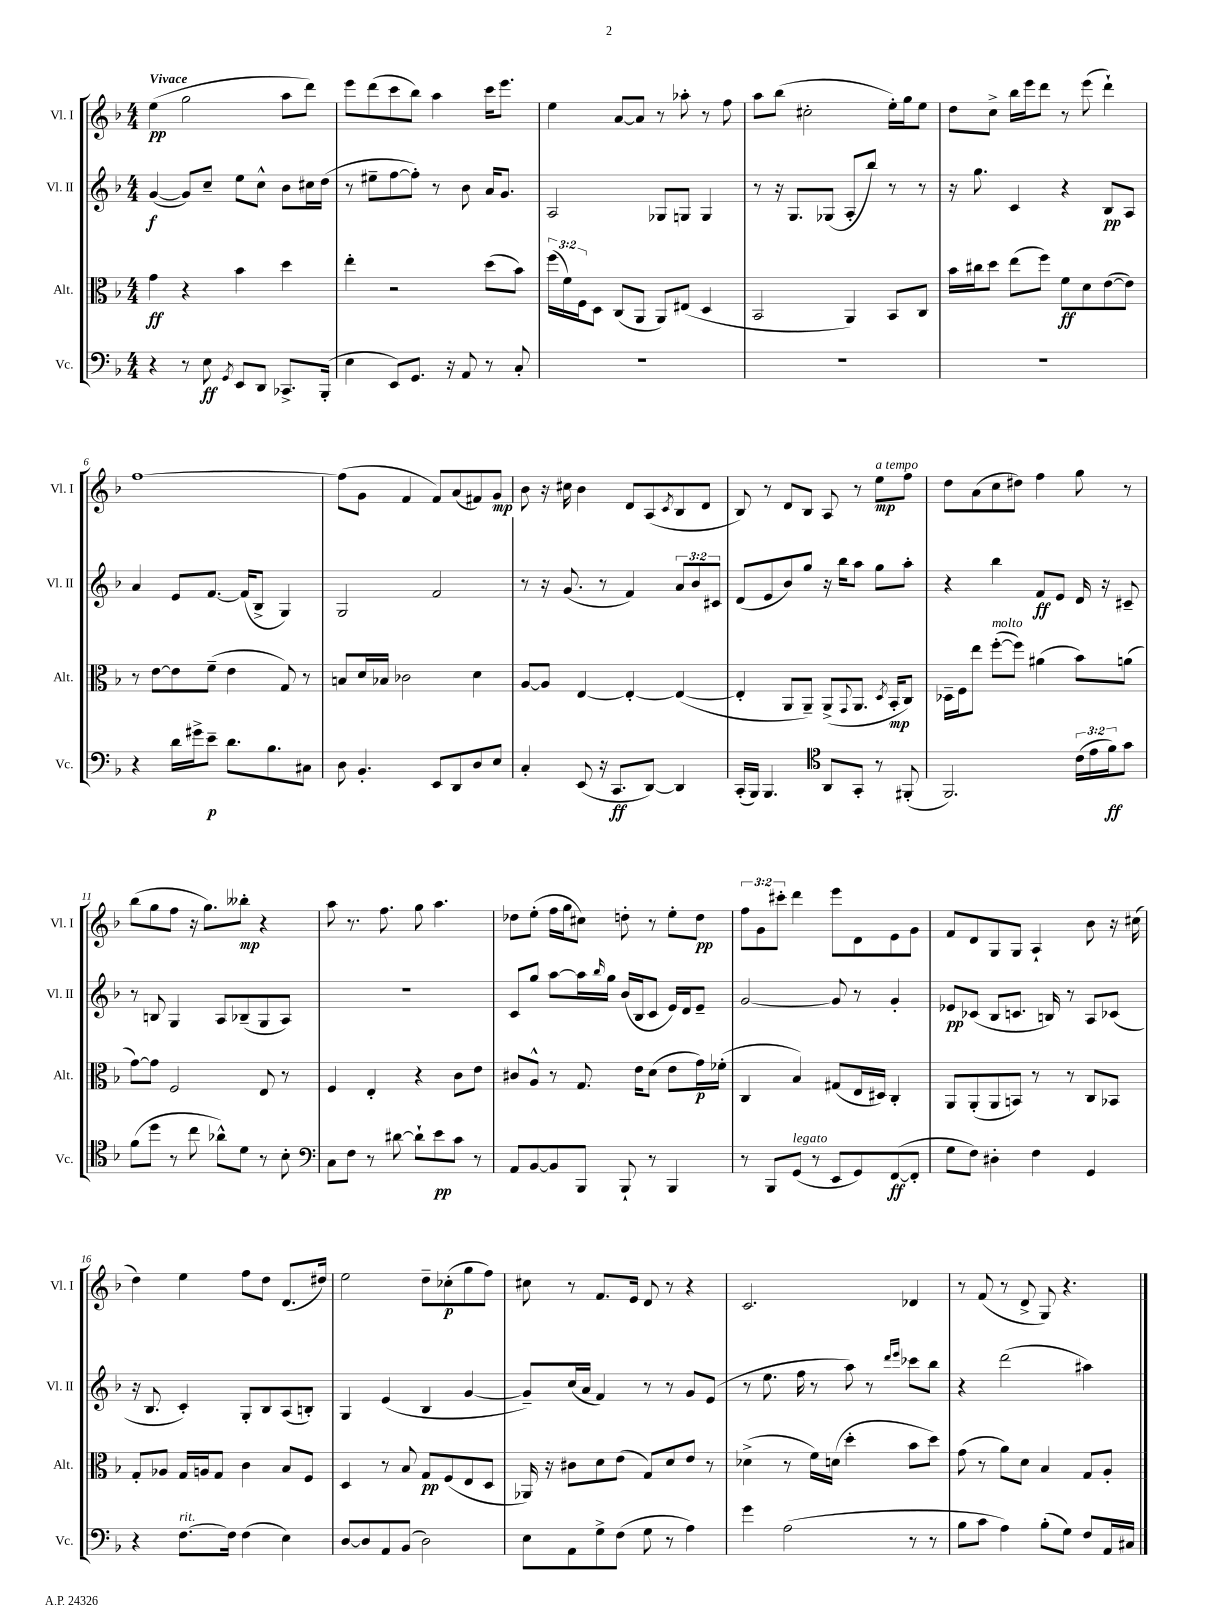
<<
\new StaffGroup <<
\new Staff = "s0" \with { instrumentName = "Vl. I" shortInstrumentName = "Vl. I" } {
    \clef treble \key f \major \numericTimeSignature \time 4/4 \override Staff.TupletNumber.text = #tuplet-number::calc-fraction-text \tempo "Vivace"
    e''4\pp( g''2 a''8 d'''8) |
    e'''8 d'''8( c'''8 bes''8) a''4 c'''16 e'''8. |
    e''4 a'8~ a'8 r8 aes''8-. r8 f''8 |
    a''8 bes''8( cis''2-. e''16-.) g''16 e''8 |
    d''8 c''8-> bes''16 e'''16 d'''8 r8 e'''8( d'''4-!) |
    f''1~ |
    f''8( g'8 f'4 f'8) a'8( fis'8) g'8\mp |
    bes'8 r16 cis''16 bes'4 d'8 a8( \acciaccatura { c'8 } bes8 d'8 |
    bes8) r8 d'8 bes8 a8 r8 e''8\mp^\markup { \italic "a tempo" } f''8 |
    d''8 a'8( c''8 dis''8) f''4 g''8 r8 |
    bes''8( g''8 f''8 r16 g''8.) beses''8-.\mp r4 |
    a''8 r8. f''8. g''8 a''4. |
    des''8 e''8-.( f''16 g''16 cis''8) d''8-. r8 e''8-. d''8\pp |
    \tuplet 3/2 { f''8 g'8 cis'''8-. } d'''4 e'''8 d'8 e'8 g'8 |
    f'8 d'8 g8 g8 a4-! bes'8 r16 cis''16( |
    d''4) e''4 f''8 d''8 d'8.( dis''16) |
    e''2 d''8-- ces''8-.\p( g''8 f''8) |
    cis''8 r8 f'8. e'16 d'8 r8 r4 |
    c'2. des'4 |
    r8 f'8( r8 d'8-> g8) r4. \bar "|." |
}
\new Staff = "s1" \with { instrumentName = "Vl. II" shortInstrumentName = "Vl. II" } {
    \clef treble \key f \major \numericTimeSignature \time 4/4 \override Staff.TupletNumber.text = #tuplet-number::calc-fraction-text
    g'4~\f( g'8) c''8-- e''8 c''8-^ bes'8 cis''16 d''16( |
    r8 eis''8-- f''8~ f''8-.) r8 bes'8 a'16 g'8. |
    a2 ges8 g8 g4 |
    r8 r16 g8. ges8( a8-. bes''8) r8 r8 |
    r16 g''8. c'4 r4 bes8\pp a8 |
    a'4 e'8 f'8.~ f'16( bes8-> g4) |
    g2 f'2 |
    r8 r16 g'8.( r8 f'4) \tuplet 3/2 { a'8 bes'8 cis'8 } |
    d'8( e'8 bes'8) g''8 r16 bes''16 a''8 g''8 a''8-. |
    r4 bes''4 f'8\ff e'8 d'16 r16 cis'8-- |
    r8 b8 g4 a8 bes8--( g8 a8) |
    R1 |
    c'8 g''8 a''8~ a''16 \grace { bes''16 } g''16 bes'16( bes16 c'8 e'16) d'16 e'8-- |
    g'2~ g'8 r8 g'4-. |
    ees'8\pp ces'8( bes8 c'8. b16) r8 a8 ces'8( |
    r16 bes8. c'4-.) g8-. bes8 a8( b8-.) |
    g4 e'4( bes4 g'4~ |
    g'8--) c''16( a'16 f'4) r8 r8 g'8 e'8( |
    r8 e''8. f''16 r8 a''8) r8 \grace { d'''16 e'''16 } ces'''8 bes''8 |
    r4 d'''2( ais''4) \bar "|." |
}
\new Staff = "s2" \with { instrumentName = "Alt." shortInstrumentName = "Alt." } {
    \clef alto \key f \major \numericTimeSignature \time 4/4 \override Staff.TupletNumber.text = #tuplet-number::calc-fraction-text
    g'4\ff r4 bes'4 d''4 |
    e''4-. r2 d''8( bes'8) |
    \tuplet 3/2 { f''16( f'16) f16 } d8 c8( a,8 a,8) eis8( d4 |
    bes,2 a,4) bes,8 c8 |
    bes'16 cis''16 d''8 e''8( f''8) f'8\ff d'8 e'8~( e'8) |
    r8 e'8~ e'8 f'8--( e'4 g8) r8 |
    b8 d'16 bes16 ces'2 d'4 |
    a8~ a8 e4~ e4~-. e4~( |
    e4-. a,8 a,8--) a,8->( \appoggiatura { g,8 } a,8. \acciaccatura { d8 } bes,16-.\mp c8) |
    des16-- f16 e''8 f''8~-.^\markup { \italic "molto" }( f''8) ais'4( bes'8) a'8( |
    g'8~) g'8 f2 e8 r8 |
    f4 e4-. r4 c'8 e'8 |
    cis'8 a8-^ r8 g8. e'16 d'8( e'8 g'16\p) fes'16-.( |
    c4 bes4) gis8( e16 dis16) c4-. |
    a,8 a,8-.( a,8 b,8) r8 r8 c8 bes,8 |
    g8-. aes8 g16 a16 g8 c'4 bes8 f8 |
    d4 r8 bes8 g8\pp f8( e8 d8 |
    aes,16) r16 cis'8 d'8 e'8( g8) d'8 e'8 r8 |
    des'4->( r8 f'16) d'16( d''4-. bes'8 d''8) |
    g'8( r8 a'8) d'8 bes4 g8 a8-. \bar "|." |
}
\new Staff = "s3" \with { instrumentName = "Vc." shortInstrumentName = "Vc." } {
    \clef bass \key f \major \numericTimeSignature \time 4/4 \override Staff.TupletNumber.text = #tuplet-number::calc-fraction-text
    r4 r8 e8\ff \acciaccatura { g,8 } e,8 d,8 ces,8.-> bes,,16-.( |
    e4 e,8) g,8. r16 a,8 r8 c8-. |
    R1 |
    R1 |
    R1 |
    r4 d'16 gis'16-> e'8--\p d'8. bes8. cis8 |
    d8 bes,4.-. e,8 d,8 d8 e8 |
    c4-. e,8( r16 c,8.\ff d,8~) d,4 |
    c,16-.( bes,,16) bes,,4. \clef tenor a,8 g,8-. r8 fis,8-.( |
    f,2.) \tuplet 3/2 { c'16( e'16 f'16\ff) } g'8 |
    f'8( d''8 r8 c''8 aes'8-^) d'8 r8 bes8-. |
    \clef bass c8 f8 r8 dis'8~ dis'8-! e'8\pp c'8 r8 |
    a,8 bes,8~ bes,8 bes,,8 bes,,8-! r8 bes,,4 |
    r8 bes,,8 g,8^\markup { \italic "legato" }( r8 e,8 g,8) f,8~\ff( f,8-. |
    g8 f8) dis4-. f4 g,4 |
    r4 f8.~^\markup { \italic "rit." } f16 f4( e4) |
    d8~ d8 a,8 bes,8( d2) |
    e8 a,8 g8-> f8( g8 r8 a4) |
    g'4 a2( r8 r8 |
    bes8 c'8 a4) bes8-.( g8) f8 a,16 cis16 \bar "|." |
}
>>
>>
